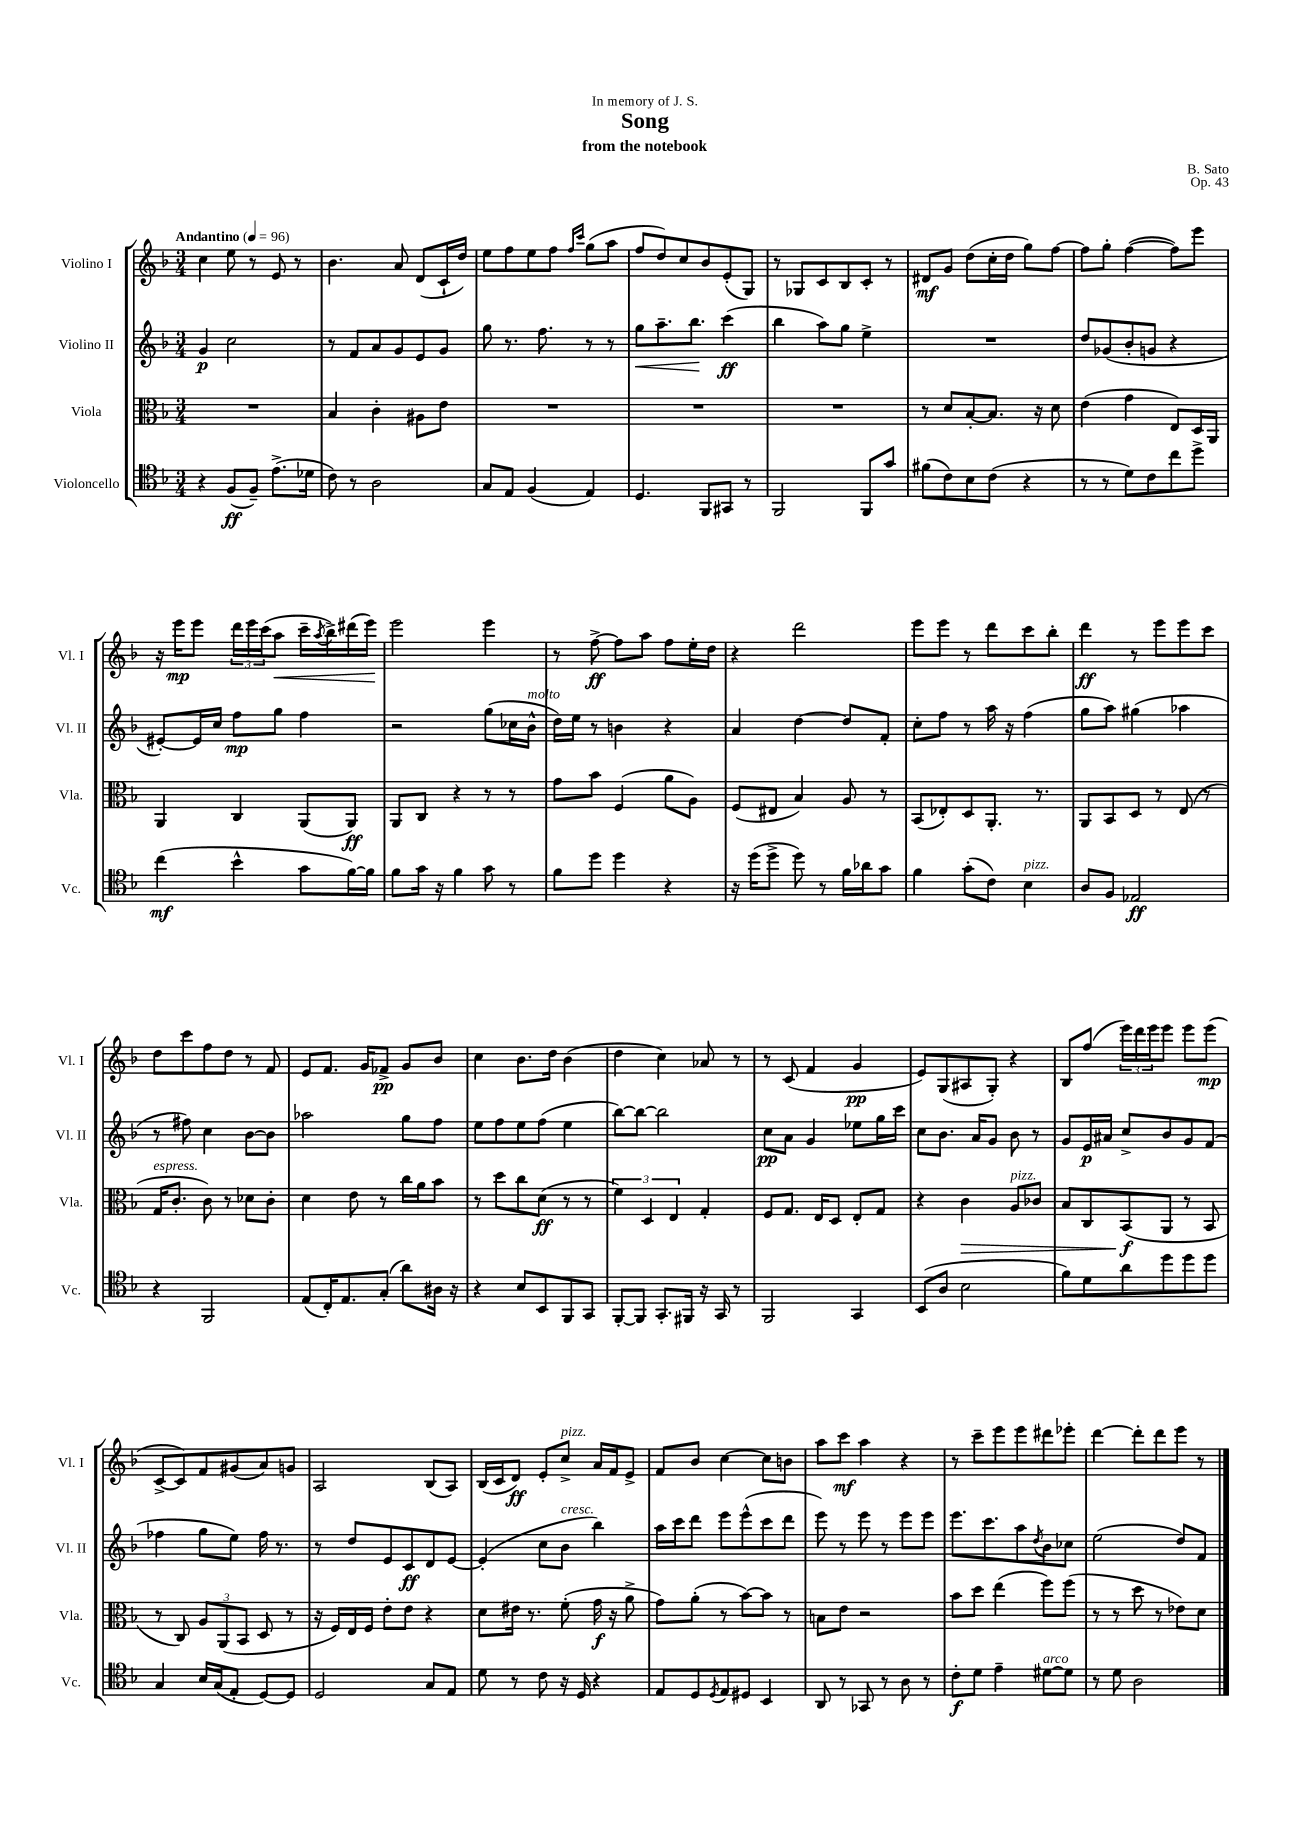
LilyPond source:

\header { title = "Song" composer = "B. Sato" subtitle = "from the notebook" dedication = "In memory of J. S." opus = "Op. 43" }
<<
\new StaffGroup <<
\new Staff = "s0" \with { instrumentName = "Violino I" shortInstrumentName = "Vl. I" } {
    \clef treble \key f \major \numericTimeSignature \time 3/4 \tempo "Andantino" 4 = 96
    c''4 e''8 r8 e'8 r8 |
    bes'4. a'8 d'8( c'16-! d''16) |
    e''8 f''8 e''8 f''8 \grace { f''16 c'''16 } g''8( a''8 |
    f''8 d''8) c''8 bes'8 e'8-.( g8) |
    r8 ges8 c'8 bes8 c'8-. r8 |
    dis'8\mf g'8 d''8( c''16-. d''16 g''8) f''8~ |
    f''8 g''8-. f''4~( f''8) e'''8 |
    r16 e'''16\mp e'''8 \tuplet 3/2 { d'''16 e'''16 c'''16( } a''8\< c'''16-- \acciaccatura { a''8 } bes''16->) dis'''16( e'''16\!) |
    e'''2 e'''4 |
    r8 f''8~->\ff f''8 a''8 f''8 e''16-. d''16 |
    r4 d'''2 |
    e'''8 e'''8 r8 d'''8 c'''8 bes''8-. |
    d'''4\ff r8 e'''8 e'''8 c'''8 |
    d''8 c'''8 f''8 d''8 r8 f'8 |
    e'8 f'8. g'16 fes'8->\pp g'8 bes'8 |
    c''4 bes'8. d''16 bes'4( |
    d''4 c''4) aes'8 r8 |
    r8 c'8( f'4 g'4\pp |
    e'8) g8( ais8 g8-.) r4 |
    bes8 f''8( \tuplet 3/2 { e'''16) d'''16 e'''16 } e'''8 e'''8 e'''8\mp( |
    c'8~-> c'8) f'8 gis'8( a'8) g'8 |
    a2 bes8( a8) |
    bes16( c'16 d'8\ff) e'8-. c''8->^\markup { \italic "pizz." } a'16 f'16 e'8-> |
    f'8 bes'8 c''4~ c''8 b'8 |
    a''8 c'''8\mf a''4 r4 |
    r8 c'''8-- e'''8 e'''8 dis'''8 ees'''8-. |
    d'''4~ d'''8-. d'''8 e'''8 r8 \bar "|." |
}
\new Staff = "s1" \with { instrumentName = "Violino II" shortInstrumentName = "Vl. II" } {
    \clef treble \key f \major \numericTimeSignature \time 3/4
    g'4\p c''2 |
    r8 f'8 a'8 g'8 e'8 g'8 |
    g''8 r8. f''8. r8 r8 |
    g''8\< a''8.-- bes''8.\! c'''4\ff( |
    bes''4 a''8) g''8 e''4-> |
    R2. |
    d''8 ges'8( bes'8-. g'8 r4 |
    eis'8~-.) eis'16 c''16 f''8\mp g''8 f''4 |
    r2 g''8( ces''16 bes'16-^^\markup { \italic "molto" } |
    d''16) e''16 r8 b'4 r4 |
    a'4 d''4~ d''8 f'8-. |
    c''8-. f''8 r8 a''16 r16 f''4( |
    g''8 a''8) gis''4( aes''4 |
    r8 fis''8) c''4 bes'8~ bes'8 |
    aes''2 g''8 f''8 |
    e''8 f''8 e''8 f''8( e''4 |
    bes''8~) bes''8~ bes''2 |
    c''8\pp a'8 g'4 ees''8 g''16 c'''16 |
    c''8 bes'8. a'16 g'8 bes'8 r8 |
    g'8 e'16\p ais'16 c''8-> bes'8 g'8 f'8( |
    fes''4 g''8 e''8) fes''16 r8. |
    r8 d''8 e'8 c'8\ff d'8 e'8~ |
    e'4-.( c''8 bes'8^\markup { \italic "cresc." } bes''4) |
    a''16 c'''16 d'''8 e'''8 e'''8-^( c'''8 d'''8 |
    e'''8) r8 e'''8 r8 e'''8 e'''8 |
    e'''8. c'''8. a''8 \acciaccatura { d''8 } bes'8 ces''8 |
    e''2( d''8) f'8 \bar "|." |
}
\new Staff = "s2" \with { instrumentName = "Viola" shortInstrumentName = "Vla." } {
    \clef alto \key f \major \numericTimeSignature \time 3/4
    R2. |
    bes4 c'4-. ais8 e'8 |
    R2. |
    R2. |
    R2. |
    r8 d'8 bes8~-. bes8. r16 d'8 |
    e'4( g'4 e8) d16 a,16 |
    a,4 c4 a,8( a,8\ff) |
    a,8 c8 r4 r8 r8 |
    g'8 bes'8 f4( a'8 a8) |
    f8( eis8 bes4) a8 r8 |
    bes,8( ees8-.) d8 a,8.-. r8. |
    a,8 bes,8 d8 r8 e8( r8 |
    g16^\markup { \italic "espress." } c'8.-. c'8) r8 des'8 c'8-. |
    d'4 e'8 r8 c''16 a'16 bes'8 |
    r8 d''8 c''8 d'8\ff( r8 r8 |
    \tuplet 3/2 { f'4) d4 e4 } g4-. |
    f8 g8. e16 d8 e8-. g8 |
    r4 c'4\> a8^\markup { \italic "pizz." } ces'8 |
    bes8 c8 bes,8\f\!( a,8 r8 bes,8 |
    r8 c8) \tuplet 3/2 { a8 a,8( bes,8 } d8 r8 |
    r16 f16) e16 f16 e'8-. e'8 r4 |
    d'8 eis'16 r8. f'8-.( g'16\f r16 a'8-> |
    g'8) a'8-.( r8 bes'8~) bes'8 r8 |
    b8 e'8 r2 |
    bes'8 d''8 e''4( f''8) f''8( |
    r8 r8 d''8 r8 ees'8) d'8 \bar "|." |
}
\new Staff = "s3" \with { instrumentName = "Violoncello" shortInstrumentName = "Vc." } {
    \clef tenor \key f \major \numericTimeSignature \time 3/4
    r4 f8\ff( f8--) e'8.->( des'16 |
    c'8) r8 a2 |
    g8 e8 f4( e4) |
    d4. f,8 gis,8 r8 |
    f,2 f,8 g'8 |
    fis'8( c'8) bes8 c'8( r4 |
    r8 r8 d'8) c'8 c''8 d''8-> |
    c''4\mf( bes'4-^ g'8 f'16~) f'16 |
    f'8 g'16 r16 f'4 g'8 r8 |
    f'8 d''8 d''4 r4 |
    r16 d''16( d''8-> d''8) r8 f'16 aes'16 g'8 |
    f'4 g'8-.( c'8) bes4^\markup { \italic "pizz." } |
    a8 f8 ees2\ff |
    r4 f,2 |
    e8( c16-.) e8. g8-.( a'8) ais16 r16 |
    r4 bes8 bes,8 f,8 g,8 |
    f,8~-. f,8 g,8.-. fis,16 r16 g,16 r8 |
    f,2 g,4 |
    bes,8( a8 bes2 |
    f'8) d'8 a'8 d''8 d''8 d''8 |
    g4 bes16 g16( e8-. d8~) d8 |
    d2 g8 e8 |
    d'8 r8 c'8 r16 d16 r4 |
    e8 d8 \acciaccatura { d8 } e8 dis8 bes,4 |
    a,8 r8 ges,8 r8 a8 r8 |
    c'8-.\f d'8 e'4-- dis'8~^\markup { \italic "arco" } dis'8 |
    r8 d'8 a2 \bar "|." |
}
>>
>>
\layout { \context { \Score \remove "Bar_number_engraver" } }
